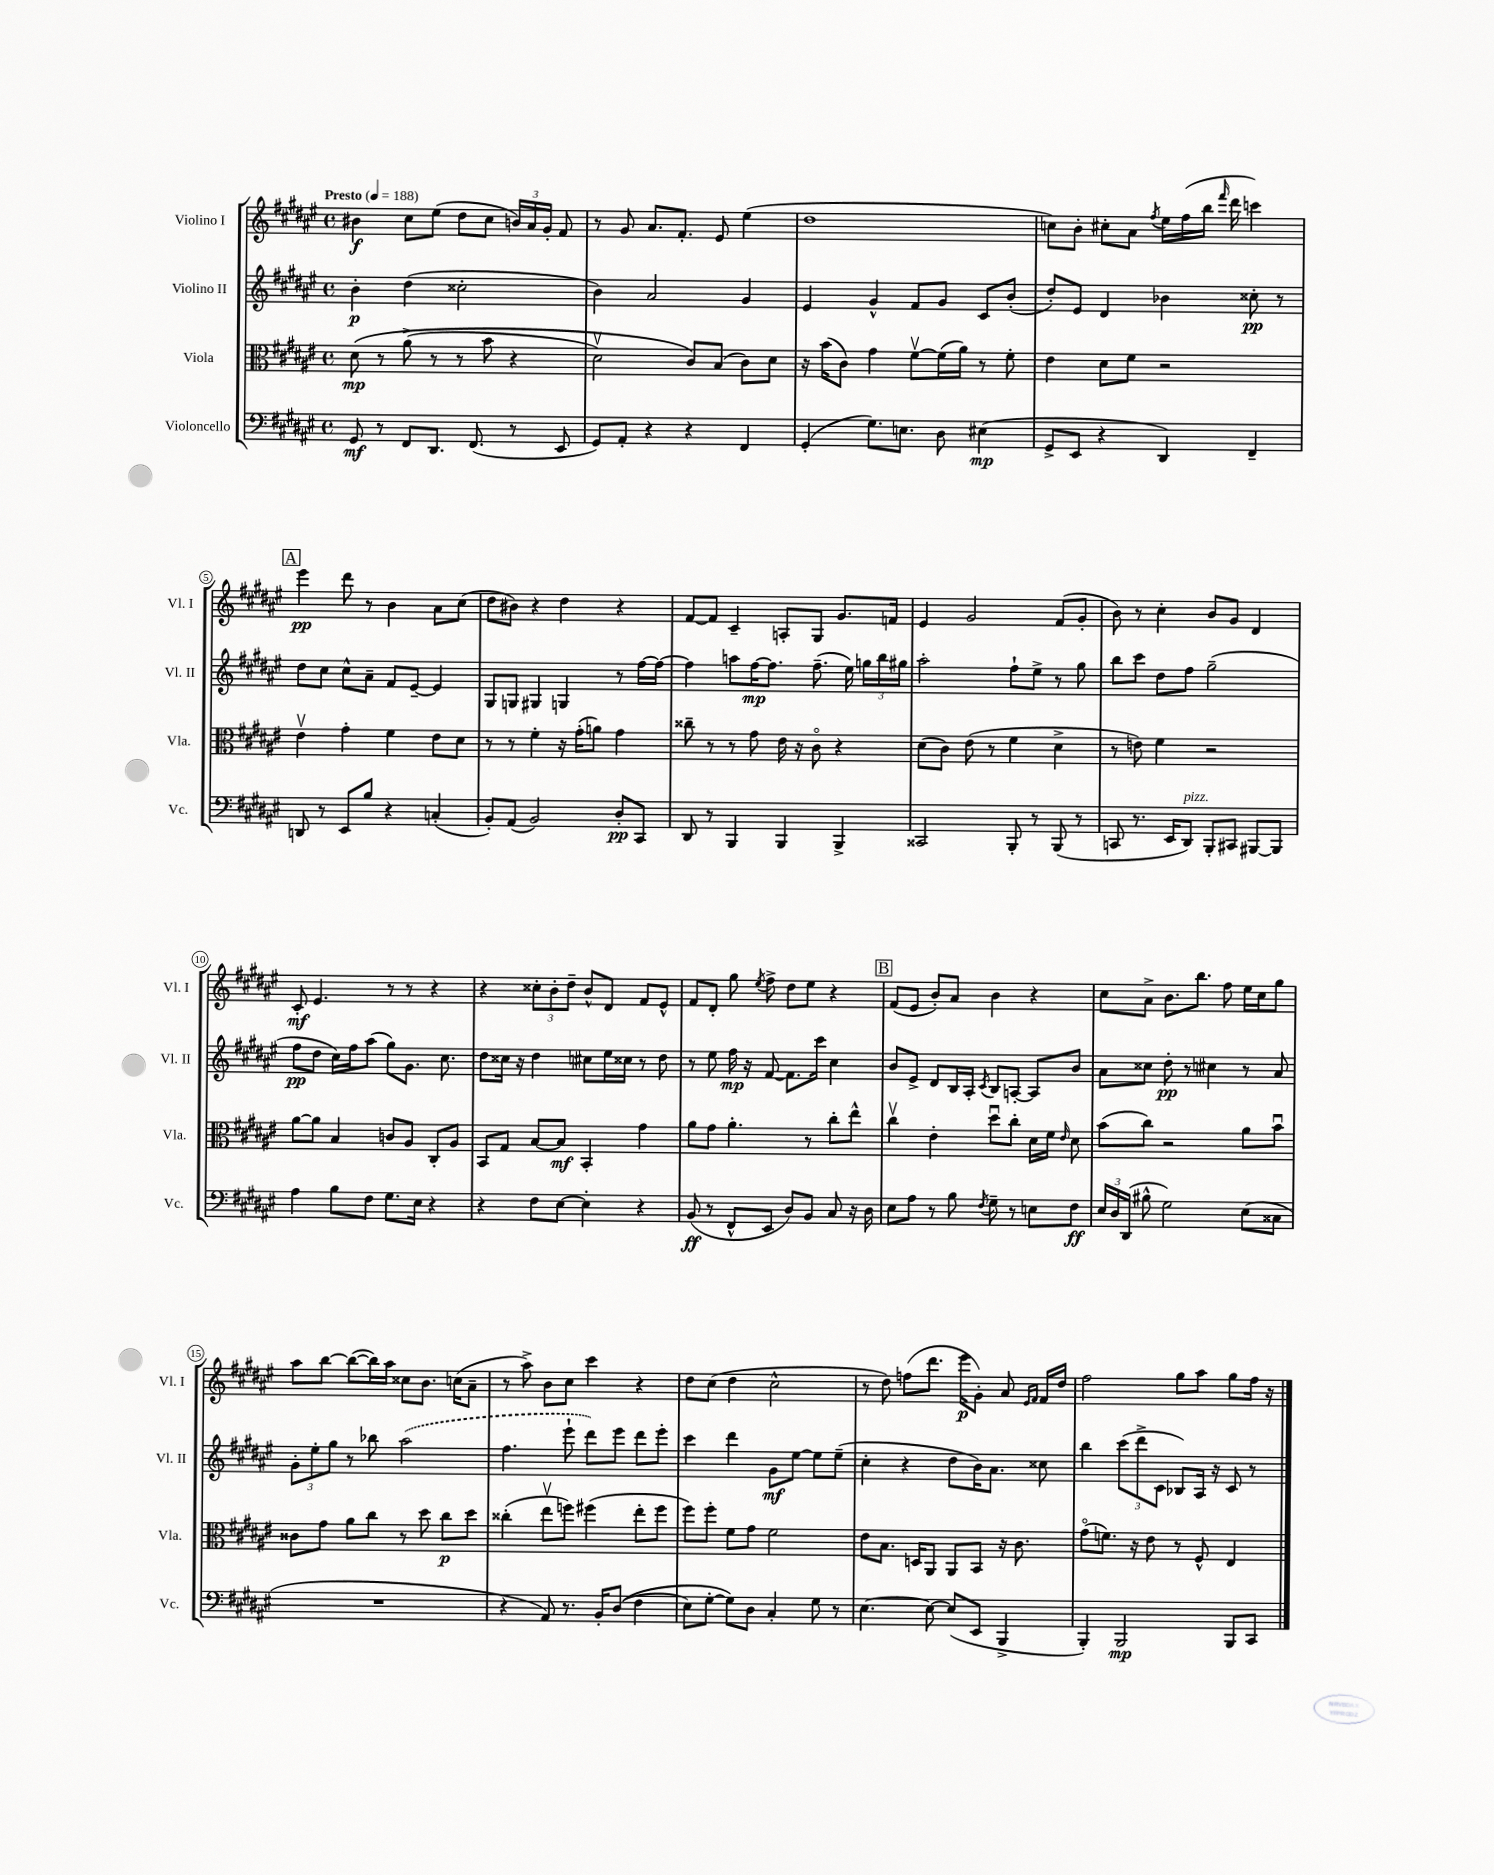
<<
\new StaffGroup <<
\new Staff = "s0" \with { instrumentName = "Violino I" shortInstrumentName = "Vl. I" } {
    \clef treble \key fis \major \defaultTimeSignature \time 4/4 \tempo "Presto" 4 = 188
    \autoBeamOff bis'4\f cis''8[ eis''8]( dis''8[ cis''8] \tuplet 3/2 { b'16[) ais'16 gis'16]-. } fis'8 |
    r8 gis'8 ais'8.[ fis'8.]-. eis'8 eis''4( |
    dis''1 |
    c''8[) b'8]-. cis''8[-. ais'8] \acciaccatura { fis''8 } eis''16[ fis''16( b''16] \grace { fis'''16 } dis'''16 c'''4) |
    \mark \markup { \box "A" } eis'''4\pp dis'''8 r8 b'4 ais'8[ cis''8]( |
    dis''8[ bis'8]) r4 dis''4 r4 |
    fis'8[~ fis'8] cis'4-- a8[-. gis8] gis'8.[ f'16] |
    eis'4 gis'2 fis'8[( gis'8]-. |
    b'8) r8 cis''4-. b'8[ gis'8] dis'4 |
    cis'8-.\mf eis'4. r8 r8 r4 |
    r4 \tuplet 3/2 { cisis''8[-. b'8-. dis''8]-- } b'8[-^ dis'8] fis'8[ eis'8]-^ |
    fis'8[ dis'8]-. gis''8 \acciaccatura { eis''8 } fis''8-> dis''8[ eis''8] r4 |
    \mark \markup { \box "B" } fis'8[( eis'8] b'8[-.) ais'8] b'4 r4 |
    cis''8[ ais'8]-> b'8.[ b''8.] fis''8 eis''16[ cis''16 gis''8] |
    ais''8[ b''8]~ b''8[~( b''16) ais''16] cisis''8[ b'8.] c''16[( ais'8]-- |
    r8 ais''8->) b'8[ cis''8] cis'''4 r4 |
    dis''8[ cis''8]( dis''4 cis''2-^ |
    r8 dis''8) f''8[( dis'''8.] eis'''16[\p gis'8]-.) ais'8 \grace { eis'16[ fis'16] } fis'16[ dis''16] |
    fis''2 gis''8[ ais''8] gis''8[ fis''16] r16 \bar "|." |
}
\new Staff = "s1" \with { instrumentName = "Violino II" shortInstrumentName = "Vl. II" } {
    \clef treble \key fis \major \defaultTimeSignature \time 4/4
    \autoBeamOff b'4-.\p dis''4( cisis''2-. |
    b'4) ais'2 gis'4 |
    eis'4 gis'4-^ fis'8[ gis'8] cis'8[ b'8]-.( |
    dis''8[-.) eis'8] dis'4 bes'4 cisis''8-.\pp r8 |
    \mark \markup { \box "A" } dis''8[ cis''8] cis''8[-^ ais'8]-- fis'8[ eis'8]~-- eis'4 |
    gis8[ g8] gis4 g4 r8 fis''16[~ fis''16]~ |
    fis''4 a''8[ fis''16~\mp fis''8.] fis''8.--( eis''16) \tuplet 3/2 { g''16[ b''16 gis''16] } |
    ais''2-. fis''8[-! eis''8]-> r8 gis''8 |
    b''8[ cis'''8] dis''8[ fis''8] gis''2--( |
    fis''8[\pp dis''8] cis''16[) fis''16 ais''8]( gis''8[) gis'8.] cis''8. |
    dis''8[ cisis''16] r16 dis''4 cis''8[ eis''16 cisis''16] r8 dis''8 |
    r8 eis''8 fis''16\mp r16 fis'8~ fis'8.[ cis'''16] cis''4 |
    \mark \markup { \box "B" } b'8[ eis'8]-> dis'8[ b16 ais16]-. \acciaccatura { cis'8 } b8[ a8]~-. a8[ b'8] |
    ais'8[ cisis''8] dis''8-.\pp r8 cis''4 r8 ais'8 |
    \tuplet 3/2 { gis'8[-. eis''8-. gis''8] } r8 bes''8 \once \slurDashed ais''2( |
    fis''4. eis'''8-! dis'''8[) eis'''8] dis'''8[ eis'''8]-. |
    cis'''4 dis'''4 gis'8[\mf eis''8]~ eis''8[ eis''8]--( |
    cis''4-. r4 dis''8[ b'16) ais'8.] cisis''8 |
    b''4 \tuplet 3/2 { cis'''8[( dis'''8-> cis'8] } bes8[) ais16] r16 cis'8 r8 \bar "|." |
}
\new Staff = "s2" \with { instrumentName = "Viola" shortInstrumentName = "Vla." } {
    \clef alto \key fis \major \defaultTimeSignature \time 4/4
    \autoBeamOff dis'8\mp\( r8 ais'8->( r8 r8 b'8 r4 |
    dis'2\upbow) cis'8[\) b8]( cis'8[) dis'8] |
    r16 b'16[( cis'8]) gis'4 fis'8[~\upbow fis'16( ais'16]) r8 fis'8-. |
    eis'4 dis'8[ fis'8] r2 |
    \mark \markup { \box "A" } eis'4\upbow gis'4-. fis'4 eis'8[ dis'8] |
    r8 r8 fis'4-. r16 gis'16[-.( a'8]) gis'4 |
    cisis''8-- r8 r8 gis'8 eis'16 r16 cis'8\flageolet r4 |
    dis'8[( cis'8]) eis'8( r8 fis'4 dis'4-> |
    r8 e'8) fis'4 r2 |
    ais'8[~ ais'8] b4 c'8[ ais8] cis8[-. ais8] |
    b,8[ gis8] b8[~ b8]\mf b,4-. gis'4 |
    ais'8[ gis'8] ais'4.-. r8 cis''8[-. eis''8]-^ |
    \mark \markup { \box "B" } cis''4\upbow eis'4-. dis''8[\downbow cis''8]-. dis'16[ fis'16] \grace { eis'16 } dis'8 |
    b'8[( cis''8]) r2 ais'8[ b'8]\downbow |
    cisis'8[ gis'8] ais'8[ cis''8] r8 dis''8 cis''8[\p dis''8] |
    cisis''4-.( eis''8[\upbow f''8]) fis''4( eis''8[-. fis''8] |
    fis''8[) fis''8]-. fis'8[ gis'8] fis'2 |
    eis'8[ b8.] d16[ ais,8] ais,8[ b,8] r16 cis'8. |
    gis'8[\flageolet( f'8.]) r16 eis'8 r8 fis8-^ eis4 \bar "|." |
}
\new Staff = "s3" \with { instrumentName = "Violoncello" shortInstrumentName = "Vc." } {
    \clef bass \key fis \major \defaultTimeSignature \time 4/4
    \autoBeamOff gis,8\mf r8 fis,8[ dis,8.] fis,8.( r8 eis,8 |
    gis,8[) ais,8]-. r4 r4 fis,4 |
    gis,4-.( gis8.[) e8.] dis8 eis4\mp( |
    gis,8[-> eis,8] r4 dis,4) fis,4-- |
    \mark \markup { \box "A" } d,8 r8 eis,8[ b8] r4 c4-.( |
    b,8[-.) ais,8]( b,2) dis8[-.\pp cis,8] |
    dis,8 r8 b,,4 b,,4 b,,4-> |
    cisis,2 b,,8-. r8 b,,8( r8 |
    c,8 r8. eis,16[ dis,8]^\markup { \italic "pizz." }) b,,8[-. cis,8] bis,,8[~ bis,,8] |
    ais4 b8[ fis8] gis8.[ eis16] r4 |
    r4 fis8[ eis8]~ eis4-. r4 |
    b,8\ff( r8 fis,8[-^ eis,8] dis8[) b,8] cis8 r16 dis16 |
    \mark \markup { \box "B" } eis8[ ais8] r8 b8 \acciaccatura { fis8 } gis8-- r8 e8[ fis8]\ff |
    \tuplet 3/2 { eis16[ dis16 dis,16]( } bis8-^ gis2) eis8[( cisis8] |
    R1 |
    r4 ais,8) r8. b,16[-. dis8](\( fis4 |
    eis8[) gis8]~-. gis8[\) dis8] cis4-. gis8 r8 |
    eis4.~ eis8~ eis8[( eis,8] b,,4-> |
    b,,4-.) b,,2\mp b,,8[ cis,8] \bar "|." |
}
>>
>>
\layout { \context { \Score \override BarNumber.stencil = #(make-stencil-circler 0.1 0.3 ly:text-interface::print) } }
